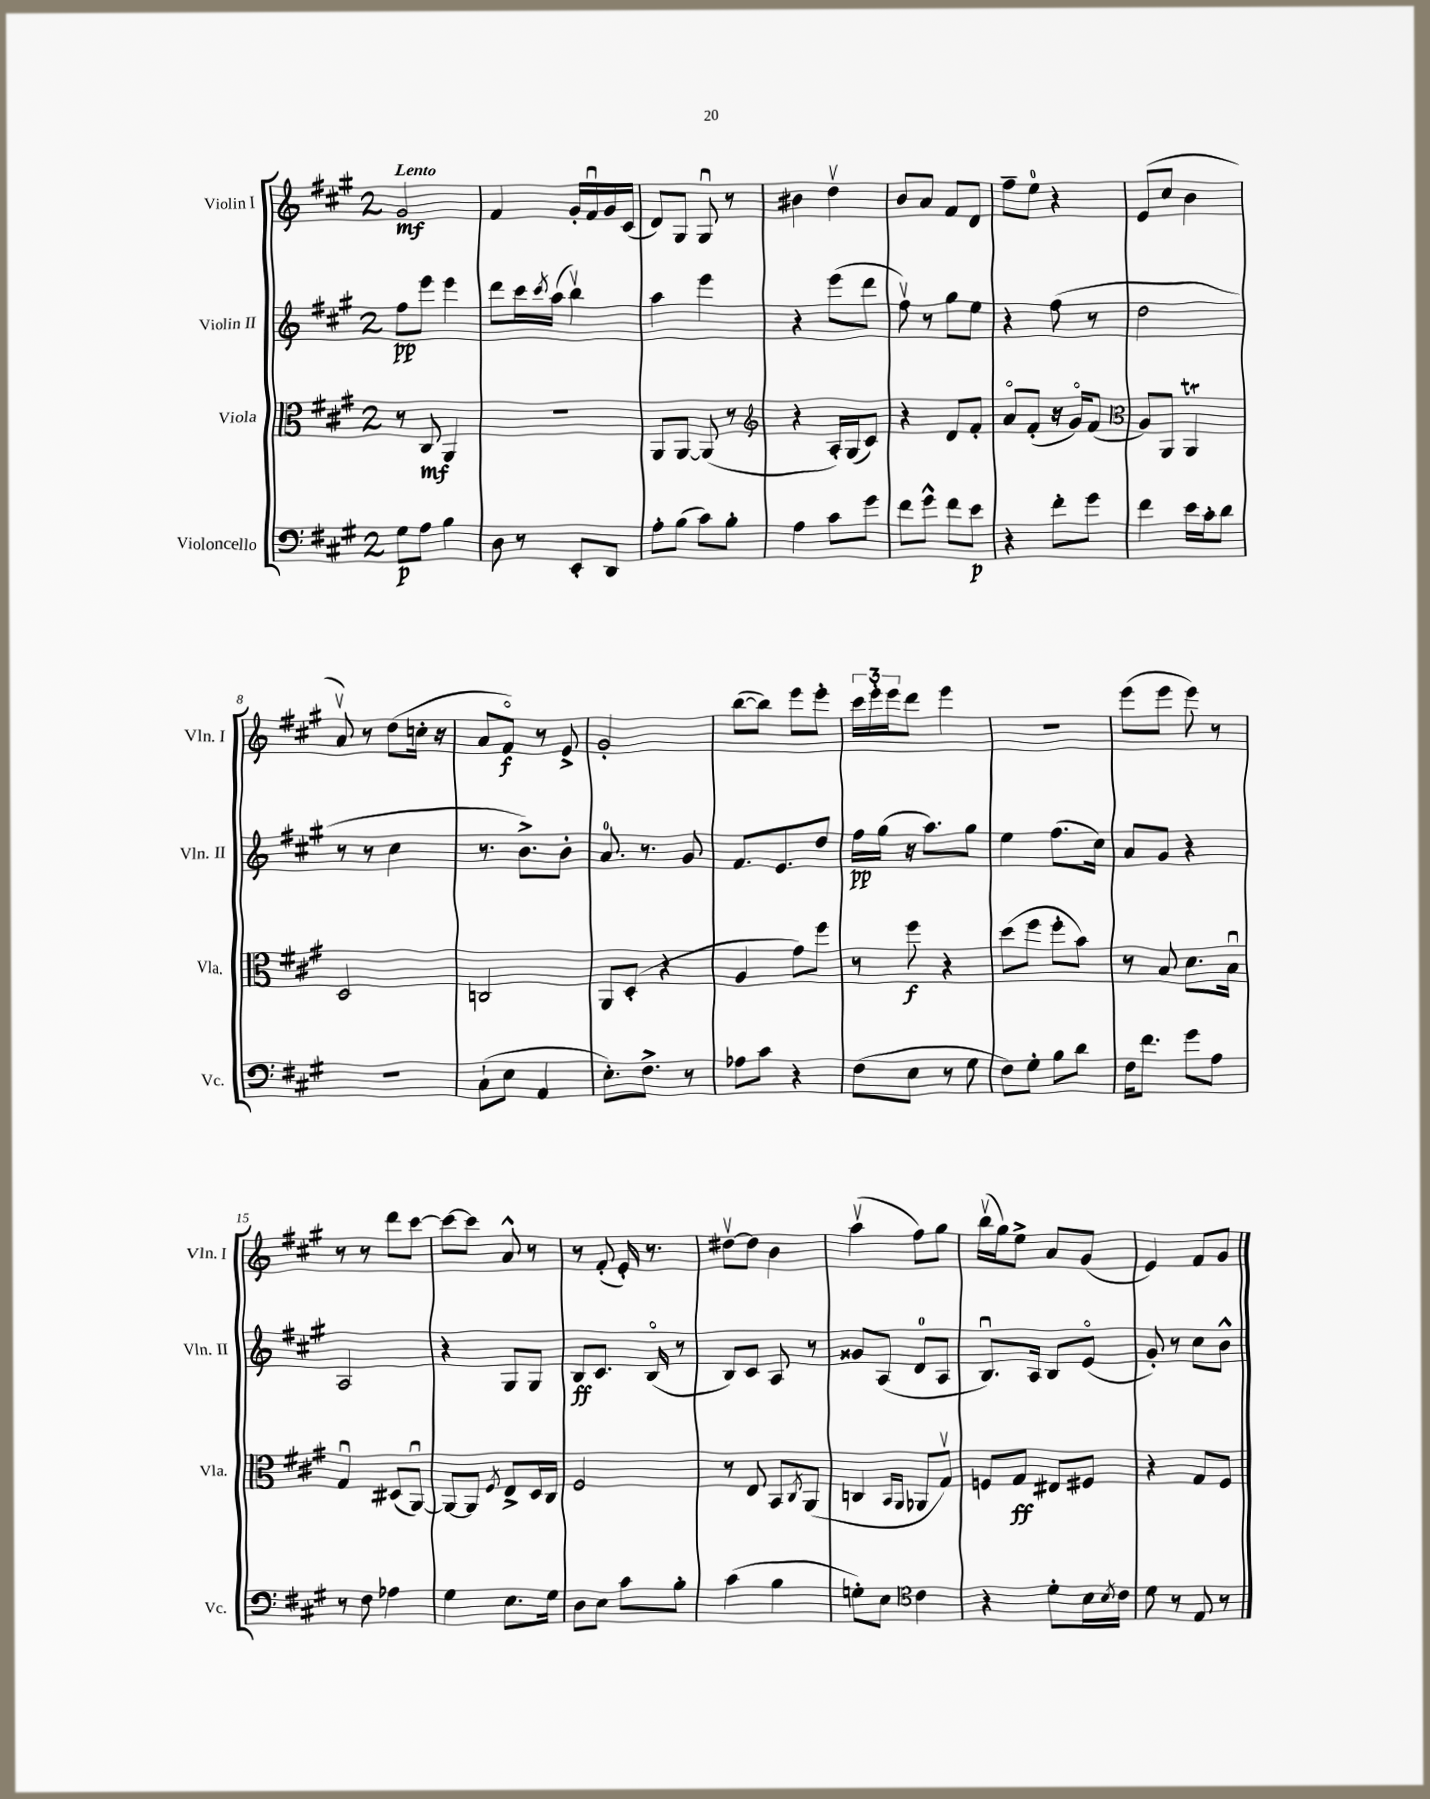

**kern	**dynam	**kern	**dynam	**kern	**dynam	**kern	**dynam
*part4	*part4	*part3	*part3	*part2	*part2	*part1	*part1
*staff4	*staff4	*staff3	*staff3	*staff2	*staff2	*staff1	*staff1
*I"Violoncello	*	*I"Viola	*	*I"Violin II	*	*I"Violin I	*
*I'Vc.	*	*I'Vla.	*	*I'Vln. II	*	*I'Vln. I	*
*clefF4	*	*clefC3	*	*clefG2	*	*clefG2	*
*k[f#c#g#]	*	*k[f#c#g#]	*	*k[f#c#g#]	*	*k[f#c#g#]	*
*M2/4	*	*M2/4	*	*M2/4	*	*M2/4	*
=1	=1	=1	=1	=1	=1	=1	=1
!	!	!	!	!	!	!LO:TX:a:B:t=Lento	!
8G#\L	p	8r	.	8ff#\L	pp	2g#/	mf
8A\J	.	8C#/	mf	8eee\J	.	.	.
4B\	.	4AA/	.	4eee\	.	.	.
=2	=2	=2	=2	=2	=2	=2	=2
8D\	.	2r	.	8ddd\L	.	4f#/	.
8r	.	.	.	16ccc#\L	.	.	.
.	.	.	.	8qccc#/	.	.	.
.	.	.	.	(16aa\JJ	.	.	.
8EE'/L	.	.	.	4bbv\)	.	16g#'/LL	.
.	.	.	.	.	.	16f#u/	.
8DD/J	.	.	.	.	.	16g#/	.
.	.	.	.	.	.	(16c#/JJ	.
=3	=3	=3	=3	=3	=3	=3	=3
8A'\L	.	8AA/L	.	4aa\	.	8d/L)	.
(8B\J	.	[8AA/J	.	.	.	8G#/J	.
8c#\L)	.	(8AA/]	.	4eee\	.	8G#u/	.
8B'\J	.	8r	.	.	.	8r	.
=4	=4	=4	=4	=4	=4	=4	=4
*	*	*clefG2	*	*	*	*	*
4A\	.	4r	.	4r	.	4b#X\	.
8c#\L	.	16A'/LL)	.	(8eee\L	.	4ddv\	.
.	.	(16G#/J	.	.	.	.	.
8g#\J	.	8c#/J)	.	8ddd\J	.	.	.
=5	=5	=5	=5	=5	=5	=5	=5
8f#\L	.	4r	.	8ff#v\)	.	8b/L	.
8g#^^\J	.	.	.	8r	.	8a/J	.
8f#\L	.	8d/L	.	8gg#\L	.	8f#/L	.
8e\J	p	8f#'/J	.	8ee\J	.	8d/J	.
=6	=6	=6	=6	=6	=6	=6	=6
4r	.	8a/L	.	4r	.	8ff#~\L	.
.	.	(8f#'/J	.	.	.	8ee\J	.
8f#'\L	.	16r	.	(8ff#\	.	4r	.
.	.	16g#/KL)	.	.	.	.	.
8g#\J	.	(8f#/J	.	8r	.	.	.
=7	=7	=7	=7	=7	=7	=7	=7
*	*	*clefC3	*	*	*	*	*
4f#\	.	8A/L)	.	2dd\	.	(8e/L	.
.	.	8AA/J	.	.	.	8cc#/J	.
16e\LL	.	4AAT/	.	.	.	4b\	.
16c#'\J	.	.	.	.	.	.	.
8d\J	.	.	.	.	.	.	.
!!LO:LB:g=z
=8	=8	=8	=8	=8	=8	=8	=8
2r	.	2D/	.	8r	.	8av/)	.
.	.	.	.	8r	.	8r	.
.	.	.	.	4cc#\	.	(8dd\L	.
.	.	.	.	.	.	16ccn'\Jk	.
.	.	.	.	.	.	16r	.
=9	=9	=9	=9	=9	=9	=9	=9
(8C#`\L	.	2Cn/	.	8.r	.	8a/L	.
8E\J	.	.	.	.	.	8f#/J)	f
.	.	.	.	8.b^\L)	.	.	.
4AA/	.	.	.	.	.	8r	.
.	.	.	.	8b'\J	.	8e^/	.
=10	=10	=10	=10	=10	=10	=10	=10
8.E'\L)	.	8AA/L	.	8.a/	.	2g#'/	.
.	.	(8D'/J	.	.	.	.	.
8.F#^\J	.	.	.	8.r	.	.	.
.	.	4r	.	.	.	.	.
8r	.	.	.	8g#/	.	.	.
=11	=11	=11	=11	=11	=11	=11	=11
8A-X\L	.	4A/	.	8.f#/L	.	([8bb\L	.
8c#\J	.	.	.	.	.	8bb\J])	.
.	.	.	.	8.e/	.	.	.
4r	.	8g#\L)	.	.	.	8eee\L	.
.	.	8ff#\J	.	8dd/J	.	8eee'\J	.
=12	=12	=12	=12	=12	=12	=12	=12
(8F#\L	.	8r	.	16ff#\LL	pp	24ccc#\LL	.
.	.	.	.	.	.	24eee'\	.
.	.	.	.	(16gg#\JJ	.	.	.
.	.	.	.	.	.	24eee\J	.
8E\J	.	8ff#\	f	16r	.	8ddd\J	.
.	.	.	.	8.aa\L)	.	.	.
8r	.	4r	.	.	.	4eee\	.
8G#\	.	.	.	8gg#\J	.	.	.
=13	=13	=13	=13	=13	=13	=13	=13
8F#\L)	.	(8dd\L	.	4ee\	.	2r	.
8G#'\J	.	8ff#\J	.	.	.	.	.
8B\L	.	8ff#'\L	.	(8.ff#\L	.	.	.
8d\J	.	8b\J)	.	.	.	.	.
.	.	.	.	16cc#\Jk)	.	.	.
=14	=14	=14	=14	=14	=14	=14	=14
16F#\KL	.	8r	.	8a/L	.	(8eee\L	.
8.f#\J	.	.	.	.	.	.	.
.	.	8B/	.	8g#/J	.	8eee\J	.
8g#\L	.	8.d\L	.	4r	.	8eee\)	.
8A\J	.	.	.	.	.	8r	.
.	.	16Bu\Jk	.	.	.	.	.
!!LO:LB:g=z
=15	=15	=15	=15	=15	=15	=15	=15
8r	.	4G#u/	.	2A/	.	8r	.
8F#\	.	.	.	.	.	8r	.
4A-X\	.	(8D#X/L	.	.	.	8ddd\L	.
.	.	[8AAu/J)	.	.	.	[8ccc#\J	.
=16	=16	=16	=16	=16	=16	=16	=16
4G#\	.	8AA/L_	.	4r	.	8ccc#\L_	.
.	.	8AA/J]	.	.	.	8ccc#\J]	.
.	.	8qF#/	.	.	.	.	.
8.E\L	.	8E^/L	.	8G#/L	.	8a^^/	.
.	.	16D/L	.	8G#/J	.	8r	.
16G#\Jk	.	16C#/JJ	.	.	.	.	.
=17	=17	=17	=17	=17	=17	=17	=17
8D\L	.	2F#/	.	8B/L	ff	8r	.
8E\J	.	.	.	8.c#/J	.	(8f#'/	.
8c#\L	.	.	.	.	.	16e'/)	.
.	.	.	.	(16B/	.	8.r	.
8B'\J	.	.	.	8r	.	.	.
=18	=18	=18	=18	=18	=18	=18	=18
(4c#\	.	8r	.	8B/L)	.	[8dd#Xv\L	.
.	.	8E/	.	8c#/J	.	8dd#\J]	.
4B\	.	8BB/L	.	8A/	.	4b\	.
.	.	8qC#/	.	.	.	.	.
.	.	(8AA/J	.	8r	.	.	.
=19	=19	=19	=19	=19	=19	=19	=19
8Gn'\L)	.	4Cn/	.	8g##X/L	.	(4aav\	.
8E\J	.	.	.	(8A/J	.	.	.
*clefC4	*	*	*	*	*	*	*
.	.	16qqBB/LL	.	.	.	.	.
.	.	16qqAA/JJ	.	.	.	.	.
4c#\	.	8AA-X/L	.	8d/L	.	8ff#\L)	.
.	.	8G#v/J)	.	8A/J	.	8gg#\J	.
=20	=20	=20	=20	=20	=20	=20	=20
4r	.	8Fn/L	.	8.Bu/L)	.	(16bbv\LL	.
.	.	.	.	.	.	16gg#\J)	.
.	.	8G#/J	ff	.	.	8ee^\J	.
.	.	.	.	16A/Jk	.	.	.
8d'\L	.	8E#X/L	.	8B/L	.	8a/L	.
16B\L	.	8F#X/J	.	(8e/J	.	(8g#/J	.
8qB/	.	.	.	.	.	.	.
16c#\JJ	.	.	.	.	.	.	.
=21	=21	=21	=21	=21	=21	=21	=21
8d\	.	4r	.	8g#'/)	.	4e/)	.
8r	.	.	.	8r	.	.	.
8E/	.	8G#/L	.	8cc#\L	.	8f#/L	.
8r	.	8F#/J	.	8b^^\J	.	8g#/J	.
==	==	==	==	==	==	==	==
*-	*-	*-	*-	*-	*-	*-	*-
